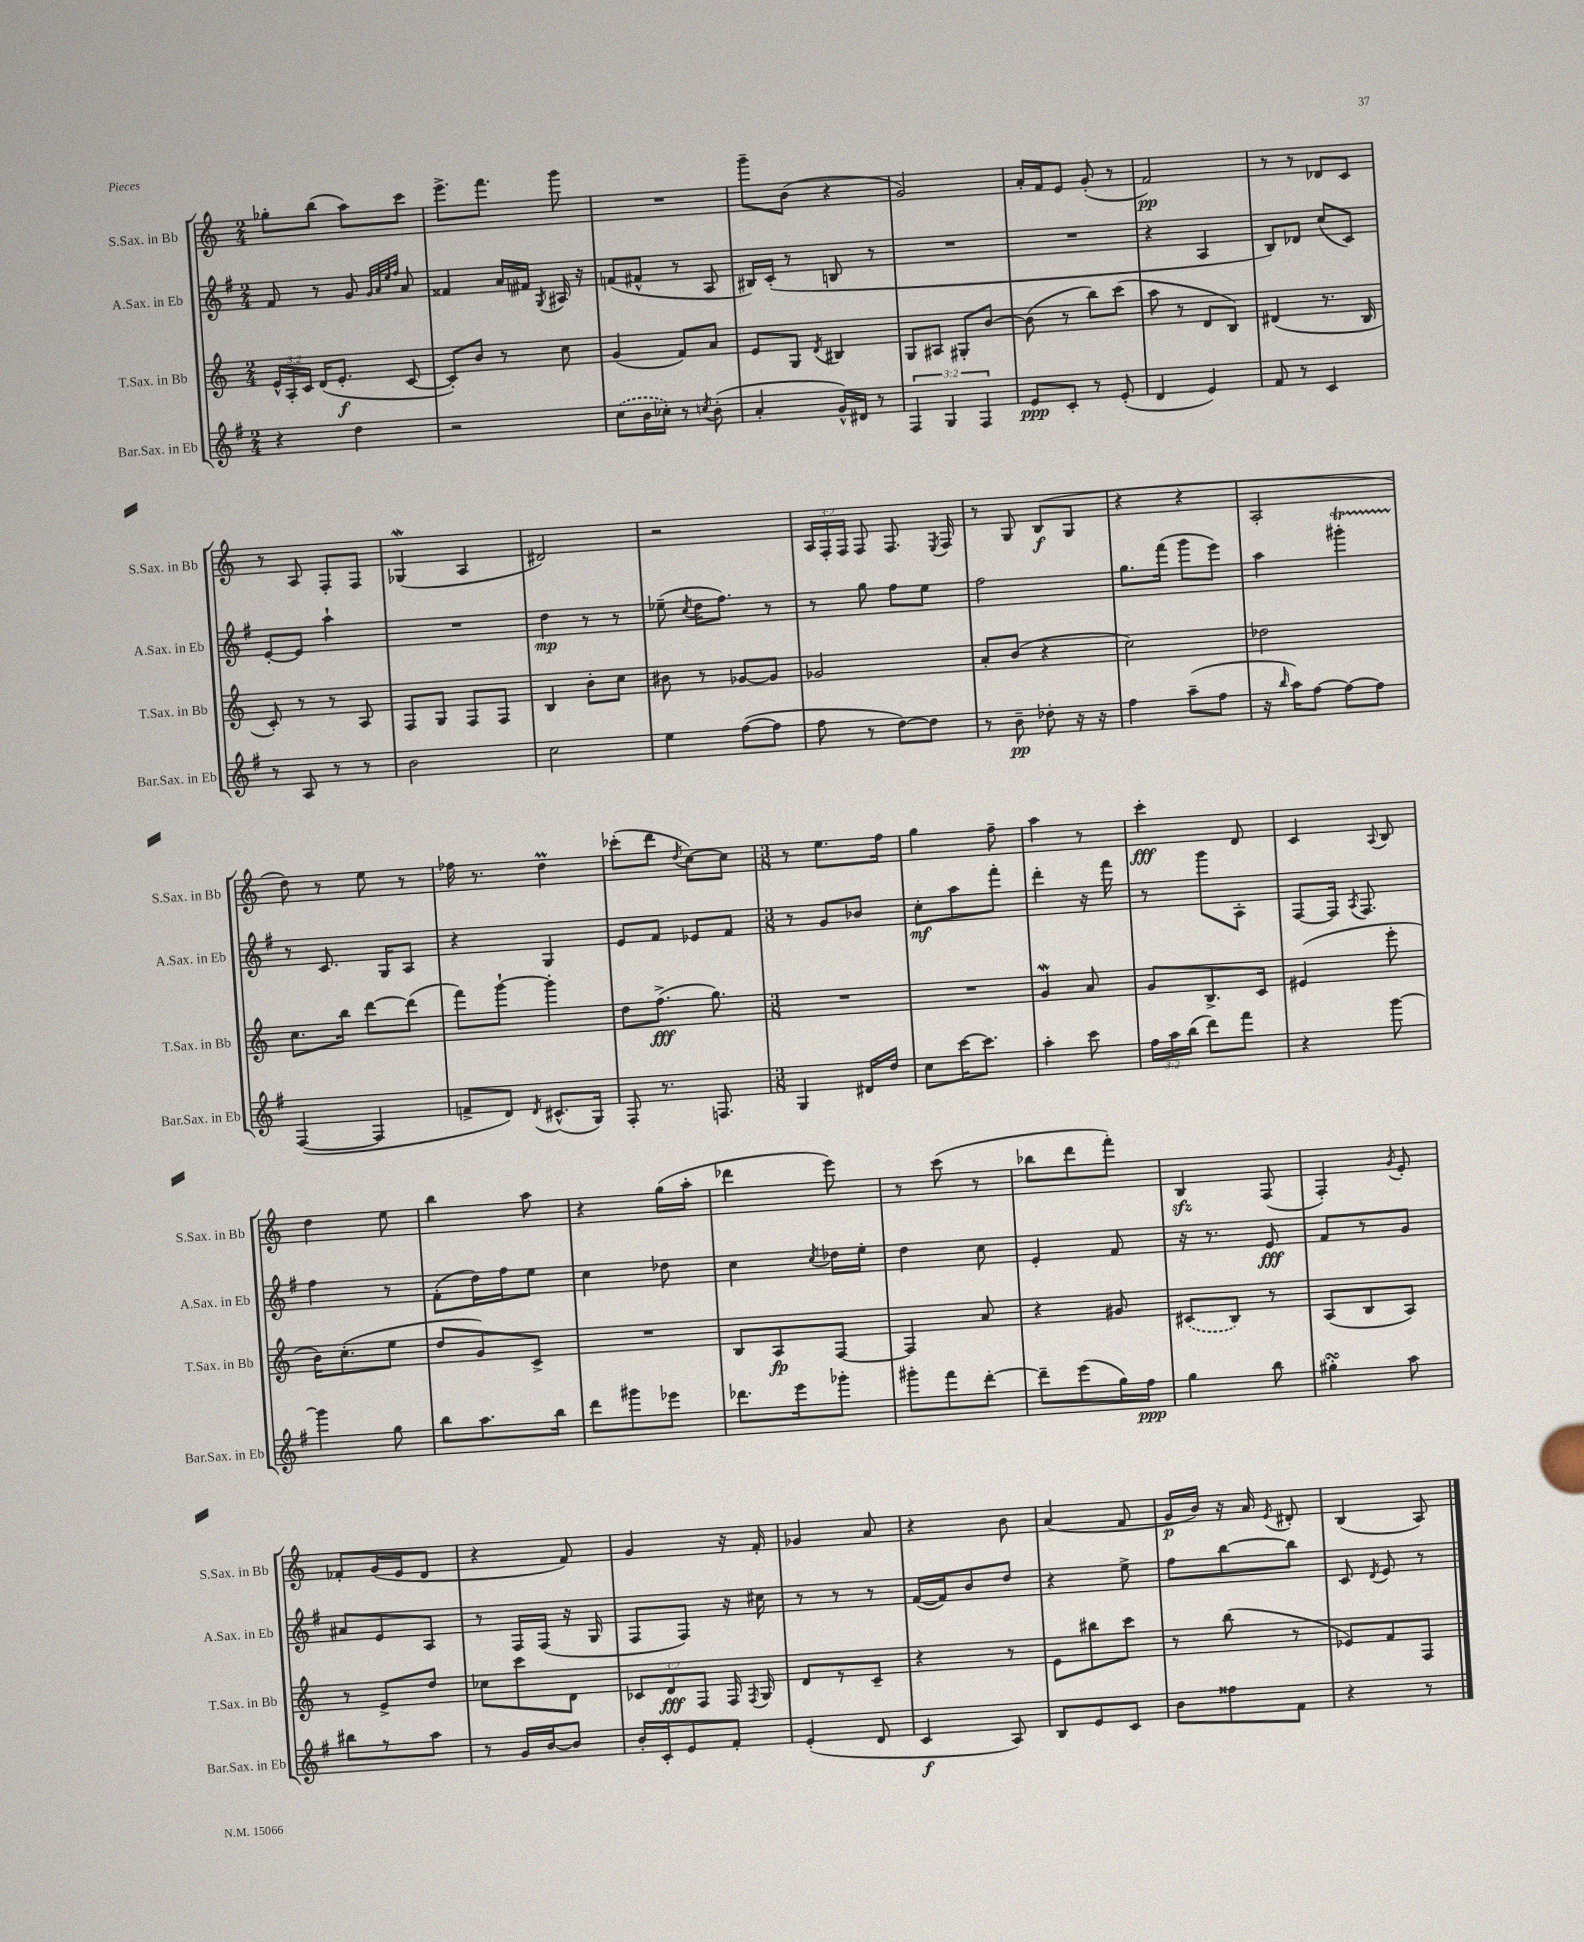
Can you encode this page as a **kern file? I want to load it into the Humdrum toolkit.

**kern	**kern	**kern	**kern
*staff4	*staff3	*staff2	*staff1
*clefG2	*clefG2	*clefG2	*clefG2
*k[f#]	*k[]	*k[f#]	*k[]
*M2/4	*M2/4	*M2/4	*M2/4
4r	24e^^	8f#	8gg-'
.	24A'	.	.
.	24c	.	.
.	(16d	8r	(8bb
.	8.e'	.	.
4dd	.	8g	8aa)
.	.	32qqg	.
.	.	32qqa	.
.	.	32qqee	.
.	.	32qqff#	.
.	[8c	8a	8ccc
=	=	=	=
2r	8c'])	4f##	8.eee^
.	8b	.	.
.	.	.	8.fff
.	8r	16a	.
.	.	16f#	.
.	.	8qG	.
.	8cc	16A#	8ggg
.	.	16r	.
=	=	=	=
(8cc	(4g	(8f	2r
16b	.	8f#^^	.
16cc-')	.	.	.
8r	8f)	8r	.
8qcc	.	.	.
(8b'	8a	8A	.
=	=	=	=
4a'	8e	16B#)	8ggg~
.	.	(16c'	.
.	8G	8r	(8b
.	8qd	.	.
16g^^)	4B#	8B	4r
16d#	.	.	.
8r	.	8r	.
=	=	=	=
6F#	8G	2r	2g)
.	8A#	.	.
6G	.	.	.
.	8G#'	.	.
6F#	.	.	.
.	[8b	.	.
=	=	=	=
8e	(8b]	2r	16a'
.	.	.	16f
8c'	8r	.	8e
8r	8bb)	.	(8g'
(8e'	(8ccc	.	8r
=	=	=	=
4d	8aa	4r	2f)
.	8r	.	.
4e)	8d	4A	.
.	8B)	.	.
=	=	=	=
8f#	(4d#	8B)	8r
8r	.	8d-	8r
4c	8.r	(8cc	8d-
.	.	8c)	8c
.	16B	.	.
=	=	=	=
8r	8c')	[8e'	8r
8A	8r	8e]	8A
8r	8r	4aa`	8F'
8r	8A	.	8F
=	=	=	=
2b	8F	2r	(4G-
.	8G	.	.
.	8F	.	4A
.	8F	.	.
=	=	=	=
2cc	4B	4dd	2d#)
.	8b'	8r	.
.	8cc	8r	.
=	=	=	=
4ee	8b#	(8ee-~	2r
.	.	8qcc	.
.	8r	16dd	.
.	.	8.ff#)	.
([8ff#	[8g-	.	.
8ff#]	8g-]	8r	.
=	=	=	=
8ff#	2g-	8r	24A
.	.	.	24F'
.	.	.	24F
8r	.	8gg	8F
[8dd)	.	8ff#	8.F
8dd]	.	8ee	.
.	.	.	8qE
.	.	.	16F
=	=	=	=
8r	8a'	2ff#	8r
8b~	(8b	.	8G
8dd-'	4r	.	(8B
16r	.	.	8G
16r	.	.	.
=	=	=	=
4ff#	2cc)	8.gg	4r
.	.	(16fff#	.
(8aa~	.	8ggg	4r
8ff#	.	8eee)	.
=	=	=	=
16r	2dd-	4aa	2A'
16qqbb	.	.	.
16aa)	.	.	.
[8ff#	.	.	.
8ff#_	.	4ggg#'	.
8ff#]	.	.	.
=	=	=	=
([4F#	8.cc	8r	8dd)
.	.	8.c	8r
.	16bb	.	.
4F#]	[8ddd	.	8ee
.	.	16G	.
.	(8ddd]	8A	8r
=	=	=	=
8f^	8fff)	4r	16ff-
.	.	.	8.r
8d)	[8ggg`	.	.
8qd	.	.	.
(8.c#^^	4ggg']	4G	4dd
16G)	.	.	.
=	=	=	=
8F#'	8dd	8e	(8ccc-'
8.r	(8.ff^	8f#	8ddd
.	.	.	8qdd
.	.	8e-	[8cc)
8.F	8.gg)	.	.
.	.	8f#	8cc]
=	=	=	=
*M3/8	*M3/8	*M3/8	*M3/8
4G	4.r	8r	8r
.	.	8g	8.ee
16d#	.	8b-	.
16dd	.	.	16ff
=	=	=	=
8cc	4.r	8cc'	4gg
[16ccc	.	8aa	.
8.ccc]	.	.	.
.	.	8fff#'	8ff~
=	=	=	=
4aa'	4g	4ddd'	4aa
8ccc	8a	16r	8r
.	.	16fff#	.
=	=	=	=
24ff#	8g	8r	4ccc'
24aa	.	.	.
(24bb	.	.	.
8ddd)	8.B^	8ggg	.
8fff#	.	8A'	8d
.	16c	.	.
=	=	=	=
4r	(4e#	[8F#	4c
.	.	16F#]	.
.	.	8qA	.
.	.	8.F#	.
.	.	.	8qqA
[8ggg	8eee'	.	8B
=	=	=	=
4ggg]	16b)	4ff#	4dd
.	(8.cc'	.	.
8gg	8ee	8r	8ee
=	=	=	=
8bb	8dd	(8f#'	4bb
8.aa	8g)	16dd)	.
.	.	16ff#	.
.	8c^	8ee	8aa
16bb	.	.	.
=	=	=	=
8ddd	4.r	4cc	4r
8ggg#	.	.	.
8eee-	.	8dd-	(16gg
.	.	.	16aa'
=	=	=	=
8.ddd-	8B	4cc	4ddd-
.	8A	.	.
16eee	.	.	.
.	.	8qcc	.
8ggg-'	[8F	16dd-	8eee)
.	.	16ee'	.
=	=	=	=
8ggg#'	4F]	4dd	8r
8fff#	.	.	(8ccc
[8ddd'	8a	8cc	8r
=	=	=	=
8ddd~]	4r	4e'	8bb-
(8eee	.	.	8ddd
16gg)	8g#	8f#	8fff')
16ff#	.	.	.
=	=	=	=
4gg	(8c#	16r	4B
.	.	8.r	.
.	8B)	.	.
8bb	8r	8e	(8F
=	=	=	=
4gg#'	(8A	8f#	4F')
.	8B	8r	.
.	.	.	8qg
8aa	8A)	8g	8e'
=	=	=	=
8bb#	8r	8a#	8f-'
8r	8e^	8e	(16g
.	.	.	16e
8aa	8dd	8A	8d
=	=	=	=
8r	8cc-	8r	4r
16g	8ccc	16F#	.
[16b	.	(16F#	.
8b]	8d	16r	8f)
.	.	16G	.
=	=	=	=
16b'	12c-	8F#	4g
16c'	.	.	.
.	12d	.	.
8e	.	8F#)	.
.	12F	.	.
8f#'	16F	16r	16r
.	8qF	.	.
.	16G	16cc#	16f'
=	=	=	=
(4e'	8d	8r	4g-
.	8r	8r	.
8d	8c~	8r	8a
=	=	=	=
4c	4r	([16f#	4r
.	.	16f#])	.
.	.	8b	.
8A)	8r	8dd	8b
=	=	=	=
8B	8e	4r	(4a
8e	8bb#	.	.
8c	8ccc	8ee^	8f
=	=	=	=
8b	8r	8ff#	16g
.	.	.	16b)
8ff##	(8bb	[8bb	16r
.	.	.	16a
.	.	.	8qe
8f#	8r	8bb]	8d#'
=	=	=	=
4r	8e-)	8c	(4B
.	.	8qd	.
.	8f	8e	.
8r	8F	8r	8A)
==	==	==	==
*-	*-	*-	*-
